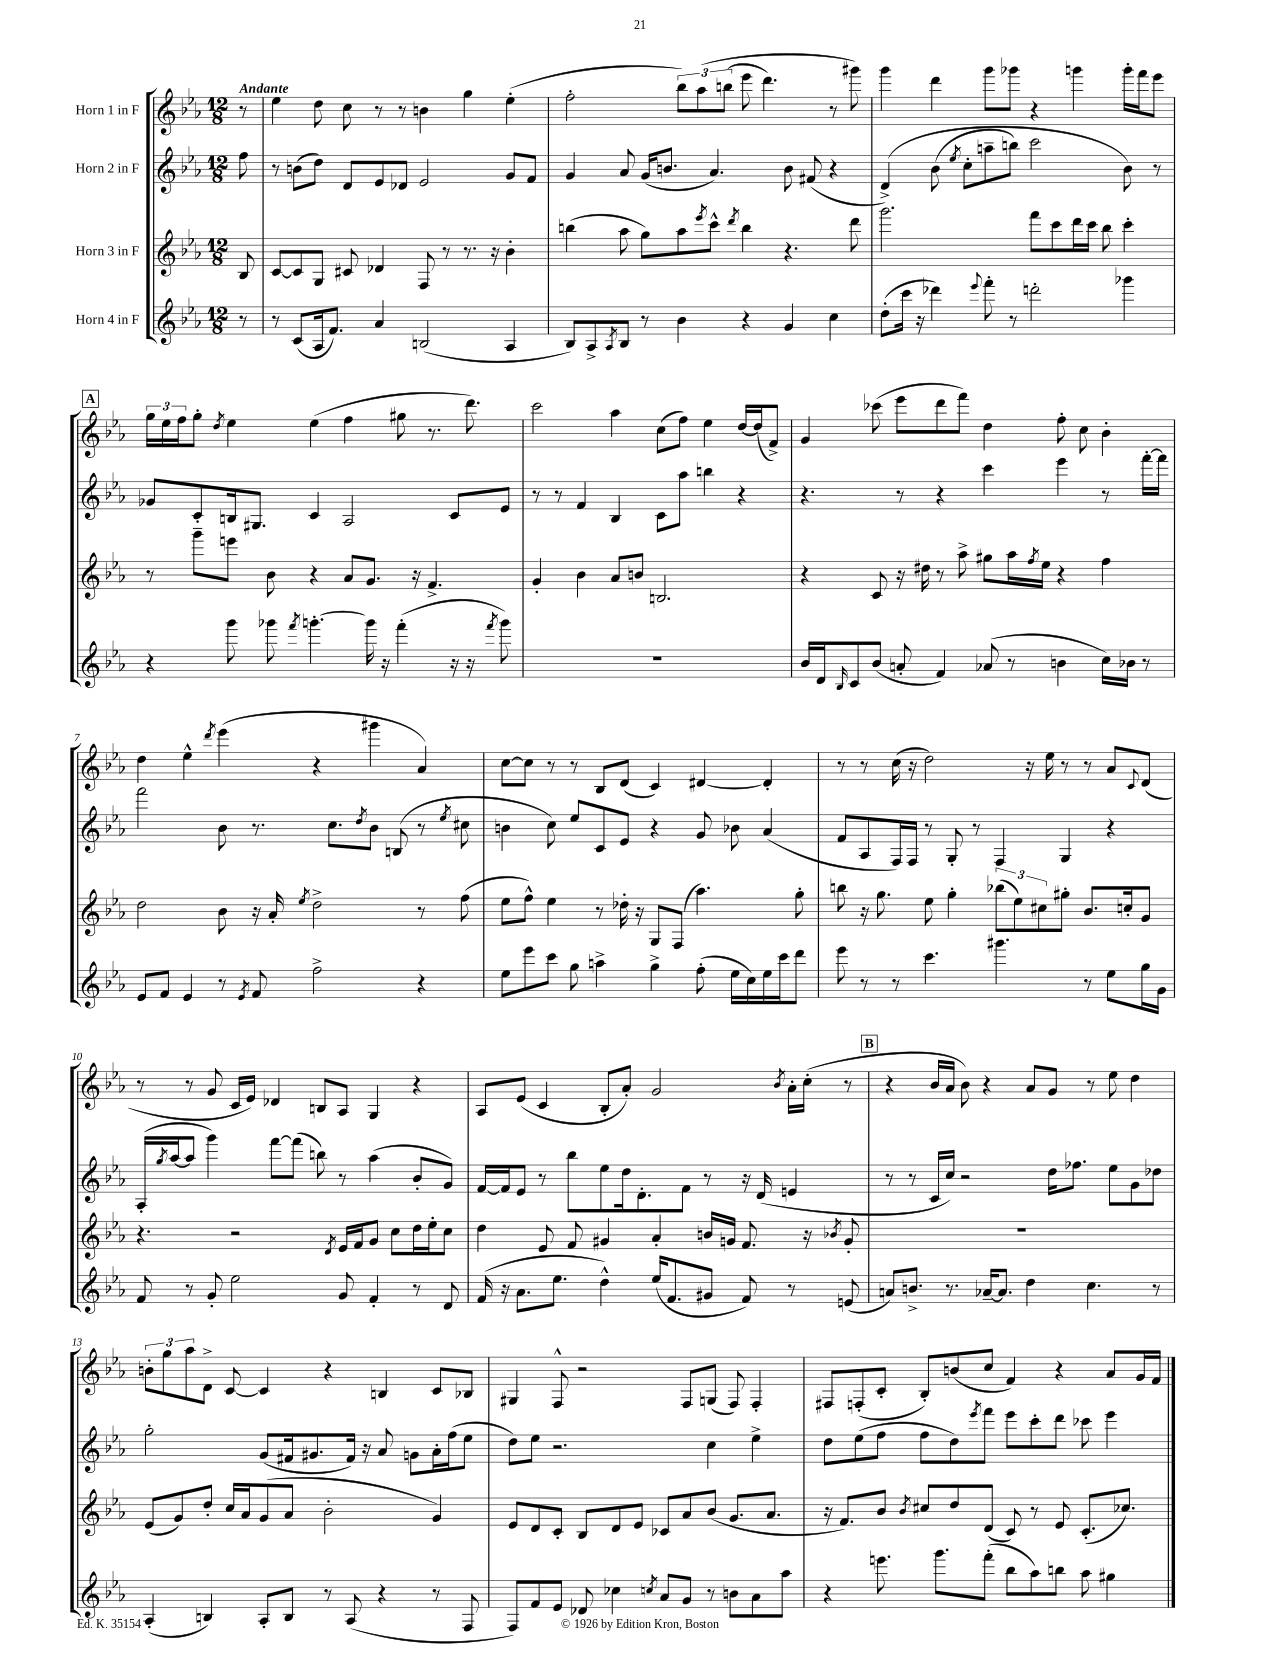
<<
\new StaffGroup <<
\new Staff = "s0" \with { instrumentName = "Horn 1 in F" } {
    \clef treble \key ees \major \numericTimeSignature \time 12/8 \partial 8 \tempo "Andante"
    r8 |
    ees''4 d''8 c''8 r8 r8 b'4 g''4 ees''4-.( |
    f''2-. \tuplet 3/2 { bes''8) aes''8\( b''8( } ees'''8 d'''4.) r8 gis'''8\) |
    g'''4 d'''4 g'''8 ges'''8 r4 g'''4 g'''16-. f'''16 ees'''8 |
    \mark \markup { \box "A" } \tuplet 3/2 { g''16 ees''16 f''16 } g''8-. \acciaccatura { d''8 } ees''4 ees''4( f''4 gis''8 r8. d'''8.) |
    c'''2 aes''4 c''8( f''8) ees''4 d''16~ d''16( f'8->) |
    g'4 ces'''8( ees'''8 d'''8 f'''8) d''4 f''8-. c''8 bes'4-. |
    d''4 ees''4-^ \acciaccatura { d'''8 } ees'''4( r4 gis'''4 aes'4) |
    c''8~ c''8 r8 r8 bes8 d'8( c'4) dis'4~ dis'4-. |
    r8 r8 c''16( r16 d''2) r16 ees''16 r8 r8 aes'8 \appoggiatura { c'8 } d'8( |
    r8 r8 g'8 c'16 ees'16) des'4 b8 aes8 g4 r4 |
    aes8 ees'8( c'4 bes8-. aes'8-.) g'2 \acciaccatura { bes'8 } aes'16-. c''16-.( r8 |
    \mark \markup { \box "B" } r4 bes'16 aes'16 bes'8) r4 aes'8 g'8 r8 ees''8 d''4 |
    \tuplet 3/2 { b'8-. g''8 aes''8 } d'8-> c'8~ c'4 r4 b4 c'8 bes8 |
    gis4 f8-^ r2 f8 g8( f8) f4-. |
    fis8 f8-.( c'8-. bes8-.) b'8( c''8 f'4) r4 aes'8 g'16 f'16 \bar "|." |
}
\new Staff = "s1" \with { instrumentName = "Horn 2 in F" } {
    \clef treble \key ees \major \numericTimeSignature \time 12/8 \partial 8
    f''8 |
    r8 b'8( d''8) d'8 ees'8 des'8 ees'2 g'8 f'8 |
    g'4 aes'8 g'16( b'8. aes'4.) b'8 fis'8( r4 |
    d'4->)\( bes'8( \acciaccatura { ees''8 } c''8-. a''8-- b''8) c'''2 bes'8\) r8 |
    \mark \markup { \box "A" } ges'8 c'8-. b16 gis8. c'4 aes2 c'8 ees'8 |
    r8 r8 f'4 bes4 c'8 aes''8 b''4 r4 |
    r4. r8 r4 c'''4 ees'''4 r8 f'''16~-. f'''16 |
    f'''2 bes'8 r8. c''8. \acciaccatura { d''8 } bes'8 b8( r8 \acciaccatura { ees''8 } cis''8 |
    b'4 c''8) ees''8 c'8 ees'8 r4 g'8 bes'8 aes'4( |
    f'8 aes8 f16) f16 r8 g8-. r8 f4 g4 r4 |
    aes16-.( \acciaccatura { g''8 } aes''16~ aes''8 g'''4) f'''8~ f'''8( b''8) r8 aes''4( bes'8-. g'8) |
    f'16~ f'16 ees'8 r8 bes''8 ees''8 d''16 d'8.-. f'8 r8 r16 d'16( e'4 |
    \mark \markup { \box "B" } r8 r8 c'16 c''16) r2 d''16 fes''8. ees''8 g'8 des''8 |
    g''2-. g'8( fis'16 gis'8. fis'16) r16 aes'8 g'8 aes'16-. f''16( ees''8 |
    d''8) ees''8 r2. c''4 ees''4-> |
    d''8 ees''8( f''8 f''8 d''8) \acciaccatura { ees'''8 } f'''8 ees'''8 c'''8-. d'''8 ces'''8 ees'''4 \bar "|." |
}
\new Staff = "s2" \with { instrumentName = "Horn 3 in F" } {
    \clef treble \key ees \major \numericTimeSignature \time 12/8 \partial 8
    bes8 |
    c'8~ c'8 g8 cis'8 des'4 f8 r8 r8. r16 bes'4-. |
    b''4( aes''8 g''8) aes''8 \acciaccatura { ees'''8 } c'''8-^ \acciaccatura { d'''8 } b''4 r4. d'''8 |
    g'''2. f'''8 c'''8 d'''16 c'''16 bes''8 c'''4-. |
    \mark \markup { \box "A" } r8 g'''8-- e'''8 bes'8 r4 aes'8 g'8. r16 f'4.-> |
    g'4-. bes'4 aes'8 b'8 b2. |
    r4 c'8 r16 dis''16 r8 aes''8-> gis''8 aes''16 \acciaccatura { f''8 } ees''16 r4 f''4 |
    d''2 bes'8 r16 aes'16-. \acciaccatura { ees''8 } d''2-> r8 f''8( |
    ees''8 f''8-^) ees''4 r8 des''16-. r16 g8 f8( aes''4.) g''8-. |
    b''8 r16 g''8. ees''8 g''4-. \tuplet 3/2 { bes''8( ees''8) cis''8 } gis''8-. bes'8. c''16-. g'8 |
    r4. r2 \acciaccatura { d'8 } ees'16 f'16 g'8 c''8 d''16 ees''16-. c''8 |
    d''4 ees'8 f'8 gis'4 aes'4-. b'16 g'16 f'8. r16 \acciaccatura { bes'8 } g'8-. |
    \mark \markup { \box "B" } R1. |
    ees'8( g'8) d''8-. c''16 aes'16 g'8( aes'8 bes'2-. g'4) |
    ees'8 d'8 c'8-. bes8 d'8 ees'8 ces'8 aes'8 bes'8( g'8. aes'8. |
    r16 f'8.) bes'8 \acciaccatura { bes'8 } cis''8 d''8 d'8( c'8) r8 ees'8 c'8.-.( ces''8.) \bar "|." |
}
\new Staff = "s3" \with { instrumentName = "Horn 4 in F" } {
    \clef treble \key ees \major \numericTimeSignature \time 12/8 \partial 8
    r8 |
    r8 c'8( aes16 f'8.) aes'4 b2( aes4 |
    bes8) aes8-> \acciaccatura { aes8 } bes8 r8 bes'4 r4 g'4 c''4 |
    d''8-.( c'''16 r16 des'''4) \appoggiatura { ees'''8 } f'''8-. r8 d'''2-. ges'''4 |
    \mark \markup { \box "A" } r4 g'''8 ges'''8 \acciaccatura { f'''8 } g'''4.~-. g'''16 r16 f'''4-.( r16 r16 \acciaccatura { f'''8 } g'''8) |
    R1. |
    bes'16 d'16 \grace { bes16 } c'8 bes'8( a'8-. f'4) aes'8( r8 b'4 c''16) bes'16 r8 |
    ees'8 f'8 ees'4 r8 \acciaccatura { ees'8 } f'8 f''2-> r4 |
    ees''8 ees'''8 c'''8 g''8 a''4-> g''4-> f''8-.( ees''16 c''16) ees''16 c'''16 d'''8 |
    ees'''8 r8 r8 c'''4. gis'''4. r8 ees''8 g''16 g'16 |
    f'8 r8 g'8-. ees''2 g'8 f'4-. r8 d'8 |
    f'16( r16 aes'8. ees''8. d''4-^) ees''16( f'8. gis'8 f'8) r8 e'8( |
    \mark \markup { \box "B" } a'8) b'8.-> r8. aes'16~-- aes'8. d''4 c''4. r8 |
    aes4-.( b4) aes8-. b8 r8 aes8( r4 r8 f8 |
    f8) f'8 ees'8 des'8 ces''4 \acciaccatura { c''8 } aes'8 g'8 r8 b'8 aes'8 aes''8 |
    r4 e'''8. g'''8. f'''8-.( bes''8 aes''8) b''8 aes''8 gis''4 \bar "|." |
}
>>
>>
